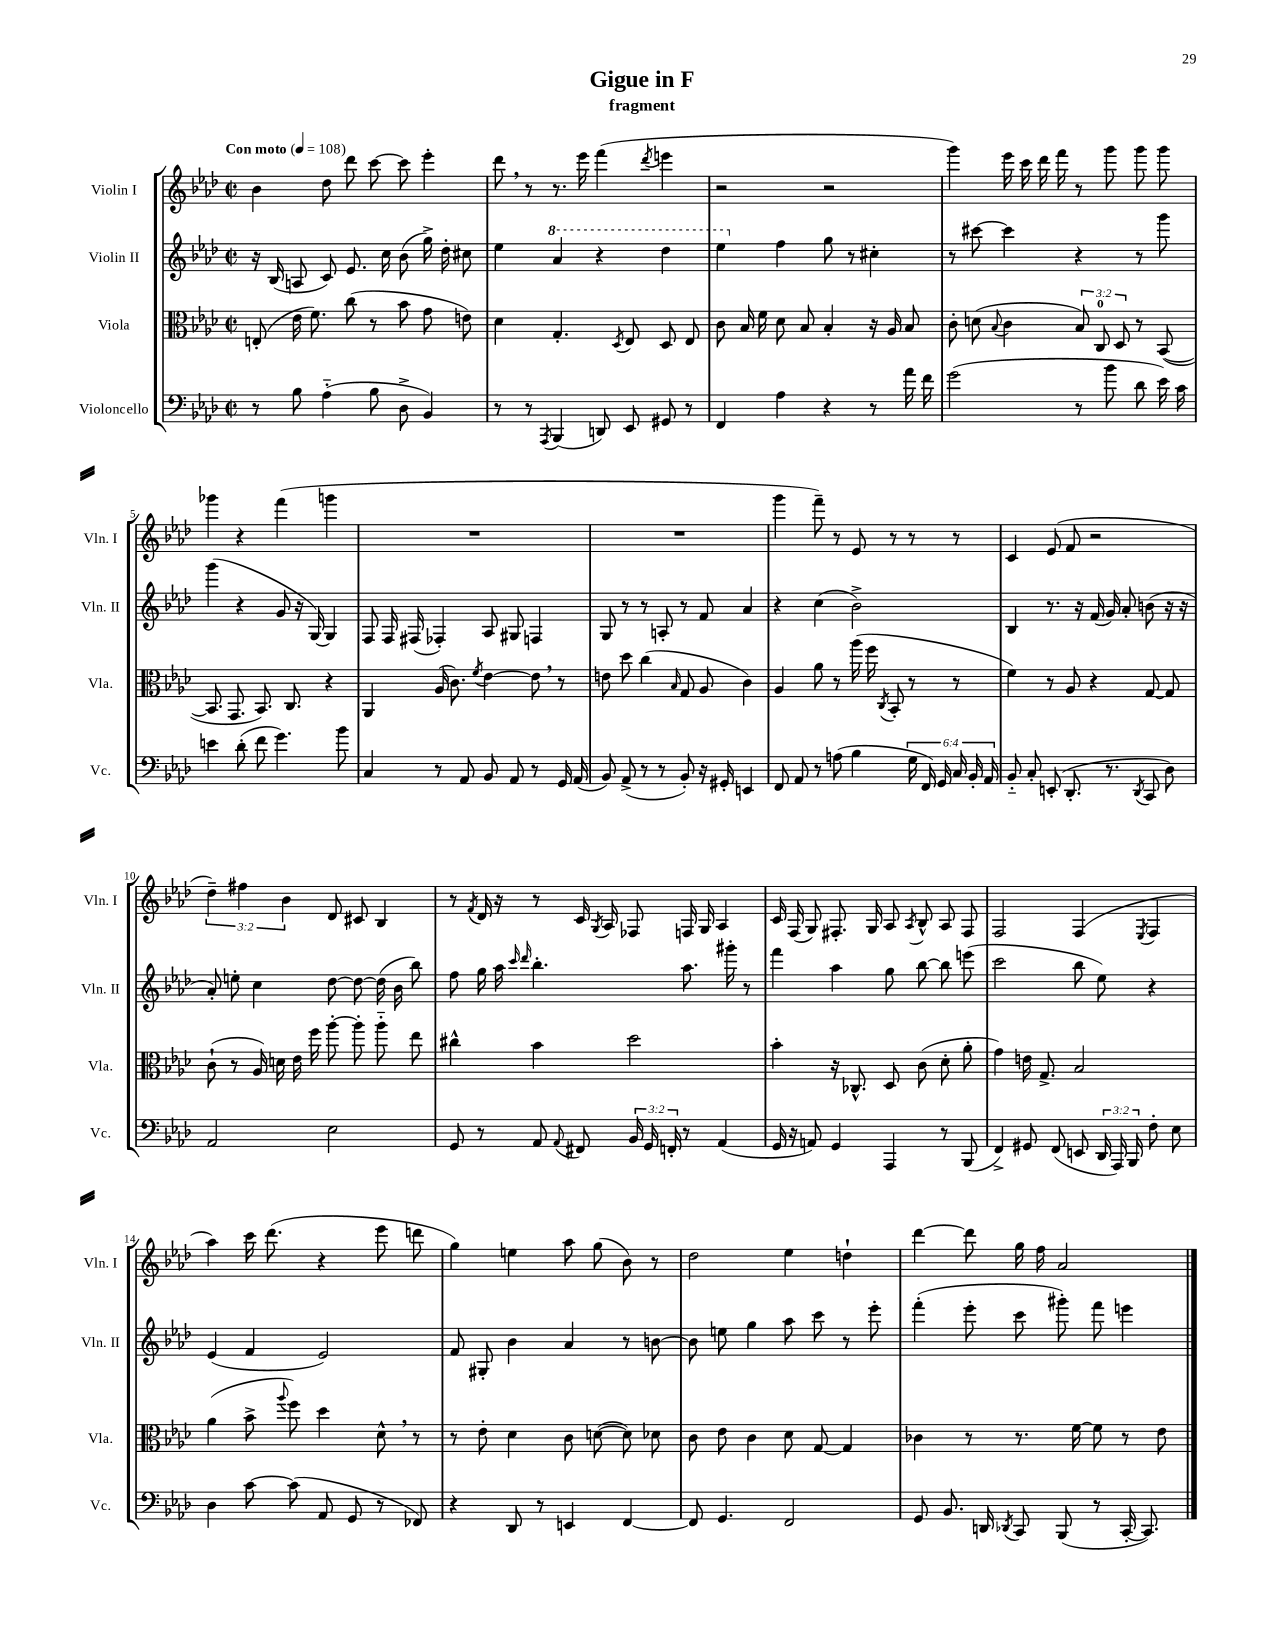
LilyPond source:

\header { title = "Gigue in F" subtitle = "fragment" }
<<
\new StaffGroup <<
\new Staff = "s0" \with { instrumentName = "Violin I" shortInstrumentName = "Vln. I" } {
    \clef treble \key aes \major \defaultTimeSignature \time 2/2 \override Staff.TupletNumber.text = #tuplet-number::calc-fraction-text \tempo "Con moto" 4 = 108
    \autoBeamOff bes'4 des''8 des'''8 c'''8~ c'''8 ees'''4-. |
    des'''8 \breathe r8 r8. ees'''16 f'''4( \acciaccatura { des'''8 } e'''4 |
    r2 r2 |
    g'''4) ees'''16 c'''16 des'''16 f'''16 r8 g'''8 g'''8 g'''8 |
    ges'''4 r4 f'''4( g'''4 |
    R1 |
    R1 |
    g'''4 f'''8--) r8 ees'8 r8 r8 r8 |
    c'4 ees'8( f'8 r2 |
    \tuplet 3/2 { des''4--) fis''4 bes'4 } des'8 cis'8 bes4 |
    r8 \acciaccatura { f'8 } des'16 r16 r8 c'16 \acciaccatura { g8 } aes16 fes8 f16 g16 aes4 |
    c'16 f16( g8) fis8.-. g16 aes8 \acciaccatura { aes8 } bes8-^ aes8 fis8 |
    f2 f4( \acciaccatura { ees8 } f4 |
    aes''4) c'''16 des'''8.( r4 ees'''8 d'''8 |
    g''4) e''4 aes''8 g''8( bes'8) r8 |
    des''2 ees''4 d''4-! |
    des'''4~ des'''8 g''16 f''16 aes'2 \bar "|." |
}
\new Staff = "s1" \with { instrumentName = "Violin II" shortInstrumentName = "Vln. II" } {
    \clef treble \key aes \major \defaultTimeSignature \time 2/2
    \autoBeamOff r16 bes16( a8 c'8) ees'8. c''16 bes'8( g''16->) des''16-. cis''8 |
    ees''4 \ottava #1 aes''4 r4 des'''4 |
    ees'''4 \ottava #0 f''4 g''8 r8 cis''4-. |
    r8 cis'''8~ cis'''4 r4 r8 g'''8 |
    g'''4( r4 g'8 r16 g16~) g4 |
    f8 f16 fis16( fes4-.) aes8 gis8 f4 |
    g8 r8 r8 a8-. r8 f'8 aes'4 |
    r4 c''4( bes'2->) |
    bes4 r8. r16 f'16( g'16) aes'8-. b'8( r16 r16 |
    aes'8-.) e''8-. c''4 des''8~ des''8~ des''16( bes'16 bes''8) |
    f''8 g''16 aes''16 \grace { c'''16 des'''16 } bes''4.-. aes''8. gis'''16-. r8 |
    f'''4 aes''4 g''8 bes''8~ bes''8 e'''8( |
    c'''2 bes''8 ees''8) r4 |
    ees'4( f'4 ees'2) |
    f'8 gis8-. bes'4 aes'4 r8 b'8~ |
    b'8 e''8 g''4 aes''8 c'''8 r8 ees'''8-. |
    f'''4-.( ees'''8-. c'''8 gis'''8-.) f'''8 e'''4 \bar "|." |
}
\new Staff = "s2" \with { instrumentName = "Viola" shortInstrumentName = "Vla." } {
    \clef alto \key aes \major \defaultTimeSignature \time 2/2 \override Staff.TupletNumber.text = #tuplet-number::calc-fraction-text
    \autoBeamOff e8-.( ees'16 f'8.) c''8( r8 bes'8 g'8 e'8) |
    des'4 g4.-. \acciaccatura { des8 } ees8 des8 ees8 |
    c'8 bes16 f'16 des'8 bes8 bes4-. r16 aes16 bes8 |
    c'8-. d'8( \appoggiatura { bes8 } c'4 \tuplet 3/2 { bes8) c8-0 des8 } r8 bes,8~( |
    bes,8. g,8. bes,8.) c8. r4 |
    aes,4 aes16( c'8.) \acciaccatura { f'8 } ees'4~ ees'8 \breathe r8 |
    e'8 des''8 c''4( \grace { bes16 } g8 aes8 c'4) |
    aes4 aes'8 r8 aes''16( f''16 \acciaccatura { c8 } bes,8-. r8 r8 |
    f'4) r8 aes8 r4 g8~ g8 |
    c'8-!( r8 aes16) d'16 ees'16 f''16 aes''8~-. aes''8-. aes''8-_ ees''8 |
    cis''4-^ bes'4 des''2 |
    bes'4-. r16 ces8.-^ des8 c'8( des'8-. aes'8-. |
    g'4) e'16 g8.-> bes2 |
    aes'4( bes'8-> \appoggiatura { aes''8 } f''8) des''4 des'8-^ \breathe r8 |
    r8 ees'8-. des'4 c'8 d'8~( d'8) des'8 |
    c'8 ees'8 c'4 des'8 g8~ g4 |
    ces'4 r8 r8. f'16~ f'8 r8 ees'8 \bar "|." |
}
\new Staff = "s3" \with { instrumentName = "Violoncello" shortInstrumentName = "Vc." } {
    \clef bass \key aes \major \defaultTimeSignature \time 2/2 \override Staff.TupletNumber.text = #tuplet-number::calc-fraction-text
    \autoBeamOff r8 bes8 aes4-_( bes8 des8-> bes,4) |
    r8 r8 \acciaccatura { aes,,8 } bes,,4( d,8) ees,8 gis,8 r8 |
    f,4 aes4 r4 r8 aes'16 f'16 |
    g'2( r8 bes'8 des'8 ees'16) c'16 |
    e'4 des'8-.( f'8 g'4.) bes'8 |
    c4 r8 aes,8 bes,8 aes,8 r8 g,16 aes,16( |
    bes,8) aes,8->( r8 r8 bes,8-.) r16 gis,16-. e,4 |
    f,8 aes,8 r8 a8( bes4 \tuplet 6/4 { g16 f,16) g,16 c16 bes,16-. aes,16 } |
    bes,8-_ c8-. e,8-.( des,8.-. r8. \acciaccatura { des,8 } c,8 des8) |
    aes,2 ees2 |
    g,8 r8 aes,8 \appoggiatura { aes,8 } fis,8 \tuplet 3/2 { bes,16 g,16 f,16-. } r8 aes,4( |
    g,16 r16 a,8) g,4 aes,,4 r8 bes,,8( |
    f,4->) gis,8 f,8( e,8 \tuplet 3/2 { des,16 aes,,16) bes,,16 } f8-. ees8 |
    des4 c'8~ c'8( aes,8 g,8 r8 fes,8) |
    r4 des,8 r8 e,4 f,4~ |
    f,8 g,4. f,2 |
    g,8 bes,8. d,16 \acciaccatura { des,8 } c,8 bes,,8( r8 c,16~-. c,8.) \bar "|." |
}
>>
>>
